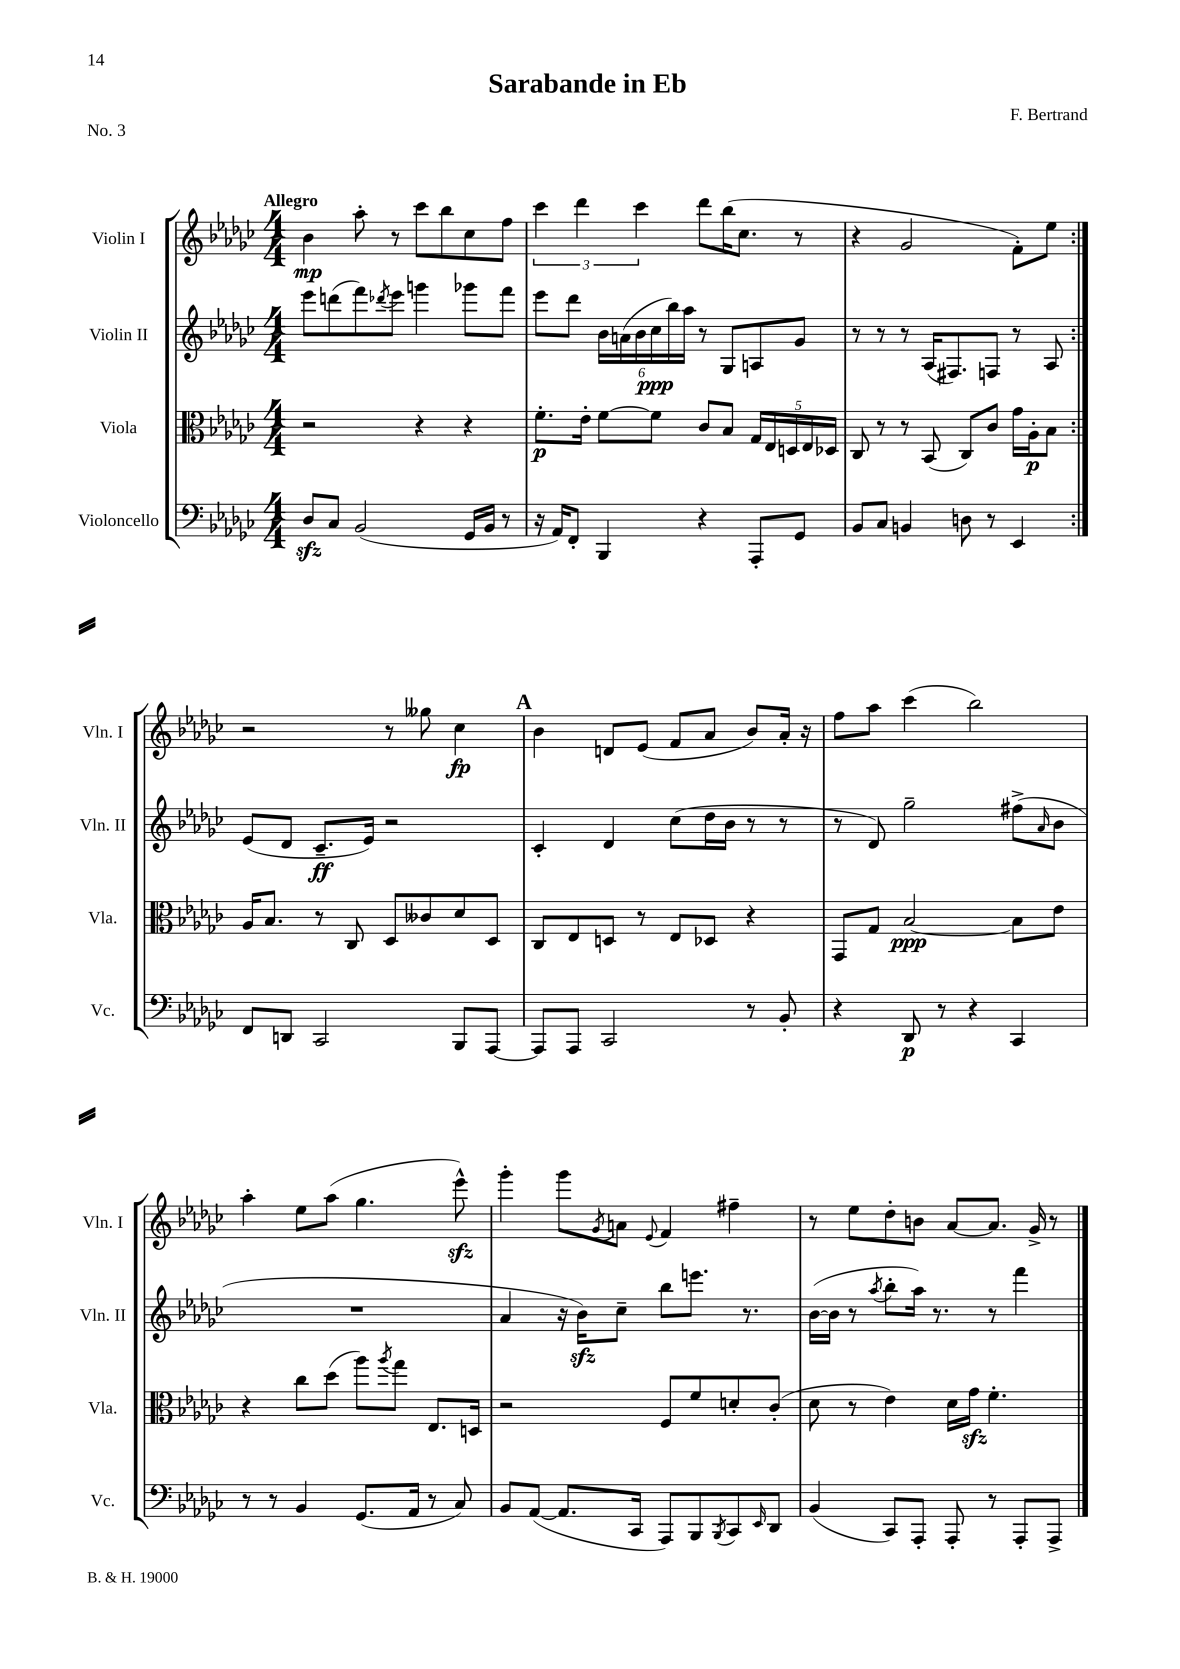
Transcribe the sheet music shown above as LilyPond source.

\header { title = "Sarabande in Eb" composer = "F. Bertrand" piece = "No. 3" }
<<
\new StaffGroup <<
\new Staff = "s0" \with { instrumentName = "Violin I" shortInstrumentName = "Vln. I" } {
    \clef treble \key ges \major \numericTimeSignature \time 4/4 \tempo "Allegro"
    \repeat volta 2 { bes'4\mp aes''8-. r8 ces'''8 bes''8 ces''8 f''8 |
    \tuplet 3/2 { ces'''4 des'''4 ces'''4 } des'''8 bes''16( ces''8. r8 |
    r4 ges'2 f'8-.) ees''8 | }
    r2 r8 geses''8 ces''4\fp |
    \mark \markup { \bold "A" } bes'4 d'8 ees'8( f'8 aes'8 bes'8) aes'16-. r16 |
    f''8 aes''8 ces'''4( bes''2) |
    aes''4-. ees''8 aes''8( ges''4. ees'''8-^\sfz) |
    ges'''4-. ges'''8 \acciaccatura { ges'8 } a'8 \appoggiatura { ees'8 } f'4 fis''4-- |
    r8 ees''8 des''8-. b'8 aes'8~ aes'8. ges'16-> r8 \bar "|." |
}
\new Staff = "s1" \with { instrumentName = "Violin II" shortInstrumentName = "Vln. II" } {
    \clef treble \key ges \major \numericTimeSignature \time 4/4
    \repeat volta 2 { ees'''8 d'''8( f'''8) \acciaccatura { des'''8 } ees'''8 g'''4 ges'''8 f'''8 |
    ees'''8 des'''8 \tuplet 6/4 { bes'16 a'16( bes'16 ces''16\ppp bes''16) aes''16 } r8 ges8 a8 ges'8 |
    r8 r8 r8 aes16( fis8.) f8 r8 aes8 | }
    ees'8( des'8 ces'8.--\ff ees'16) r2 |
    \mark \markup { \bold "A" } ces'4-. des'4 ces''8( des''16 bes'16 r8 r8 |
    r8 des'8) ges''2-- fis''8->( \grace { aes'16 } bes'8 |
    R1 |
    aes'4 r16 bes'16\sfz) ces''8-- bes''8 e'''8. r8. |
    bes'16~( bes'16 r8 \acciaccatura { aes''8 } bes''8-. aes''16) r8. r8 f'''4 \bar "|." |
}
\new Staff = "s2" \with { instrumentName = "Viola" shortInstrumentName = "Vla." } {
    \clef alto \key ges \major \numericTimeSignature \time 4/4
    \repeat volta 2 { r2 r4 r4 |
    f'8.-.\p ees'16-. f'8~ f'8 ces'8 bes8 \tuplet 5/4 { ges16 ees16 d16 ees16 des16 } |
    ces8 r8 r8 bes,8( ces8) ces'8 ges'16 aes16-.\p bes8 | }
    aes16 bes8. r8 ces8 des8 ceses'8 des'8 des8 |
    \mark \markup { \bold "A" } ces8 ees8 d8 r8 ees8 des8 r4 |
    ges,8 ges8 bes2~\ppp bes8 ees'8 |
    r4 ces''8 des''8( aes''8) \acciaccatura { aes''8 } ges''8 ees8. d16 |
    r2 f8 f'8 d'8-. ces'8-.( |
    des'8 r8 ees'4) des'16 ges'16\sfz f'4.-. \bar "|." |
}
\new Staff = "s3" \with { instrumentName = "Violoncello" shortInstrumentName = "Vc." } {
    \clef bass \key ges \major \numericTimeSignature \time 4/4
    \repeat volta 2 { des8\sfz ces8 bes,2( ges,16 bes,16 r8 |
    r16 aes,16) f,8-. bes,,4 r4 aes,,8-. ges,8 |
    bes,8 ces8 b,4 d8 r8 ees,4 | }
    f,8 d,8 ces,2 bes,,8 aes,,8~ |
    \mark \markup { \bold "A" } aes,,8 aes,,8 ces,2 r8 bes,8-. |
    r4 des,8\p r8 r4 ces,4 |
    r8 r8 bes,4 ges,8.( aes,16 r8 ces8) |
    bes,8 aes,8~( aes,8. ces,16 aes,,8) bes,,8 \acciaccatura { bes,,8 } ces,8 \grace { ees,16 } des,8 |
    bes,4( ces,8) aes,,8-. aes,,8-. r8 aes,,8-. aes,,8-> \bar "|." |
}
>>
>>
\layout { \context { \Score \remove "Bar_number_engraver" } }
